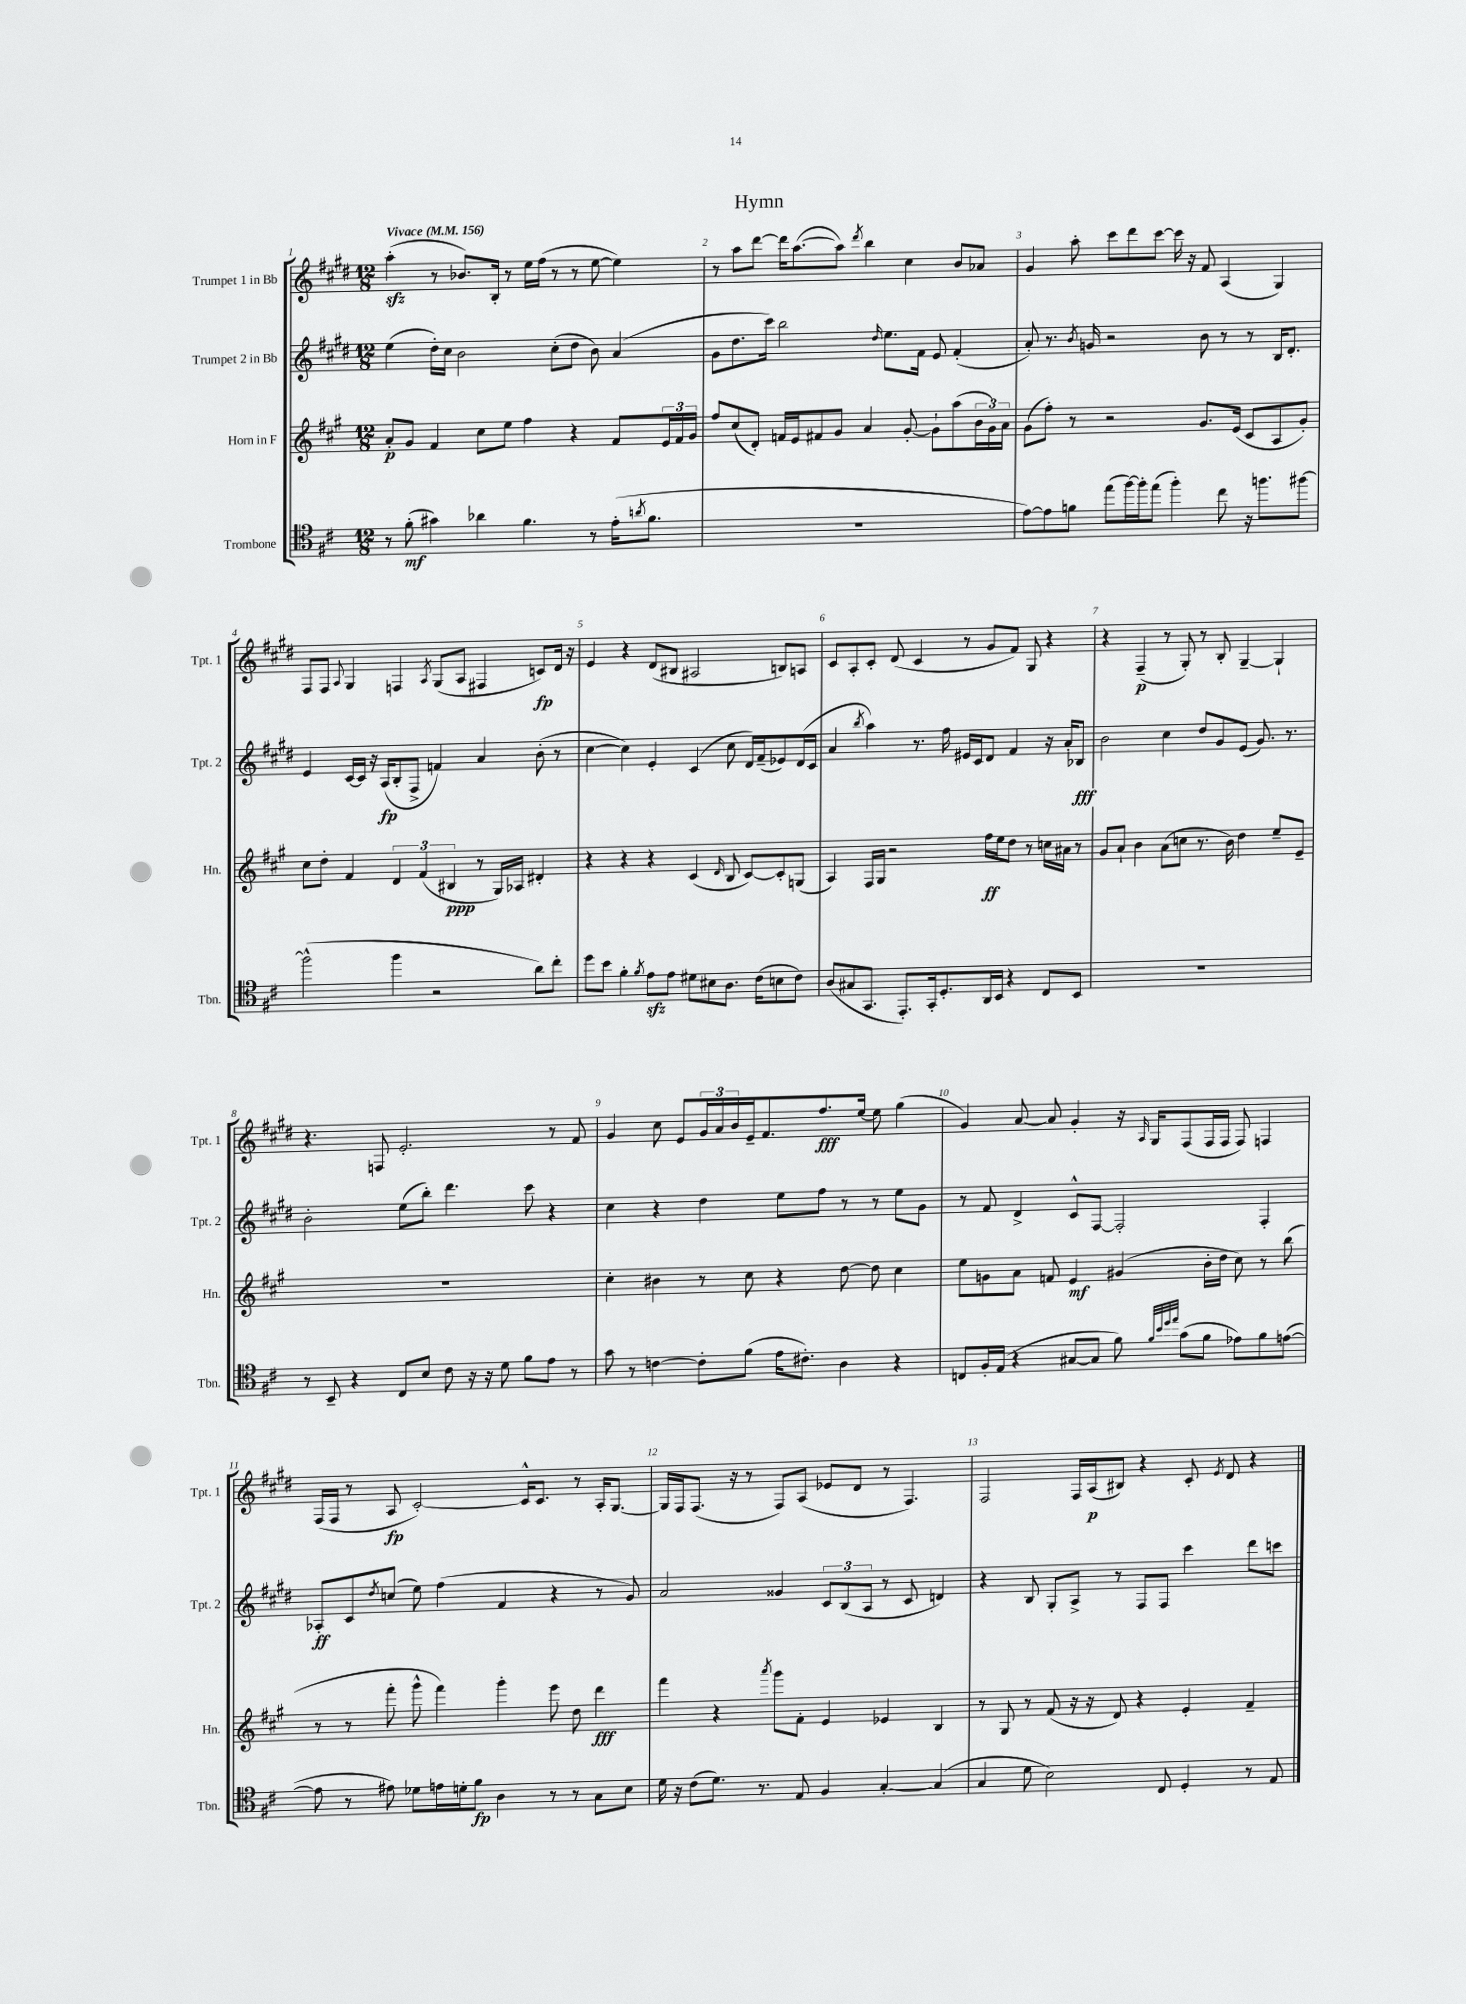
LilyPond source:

\header { title = "Hymn" }
<<
\new StaffGroup <<
\new Staff = "s0" \with { instrumentName = "Trumpet 1 in Bb" shortInstrumentName = "Tpt. 1" } {
    \clef treble \key e \major \numericTimeSignature \time 12/8 \tempo "Vivace" 4 = 156
    a''4-.\sfz( r8 bes'8.) b16-. r8 e''16 fis''16( r8 r8 e''8~ e''4) |
    r8 a''8 dis'''8~ dis'''16 a''8.~( a''8) \acciaccatura { dis'''8 } b''4 cis''4 b'8 aes'8 |
    gis'4 a''8-. cis'''8 dis'''8 cis'''8~ cis'''16 r16 fis'8 a4( gis4) |
    fis8 fis8 \appoggiatura { a8 } gis4 f4 \acciaccatura { a8 } gis8( a8 fis4 c'8\fp) dis'16 r16 |
    e'4 r4 dis'8( bis8 ais2 b8) a8 |
    cis'8 a8-. cis'8-. dis'8( cis'4 r8 gis'8 fis'8) gis8 r4 |
    r4 fis4--\p( r8 gis8-.) r8 b8-. gis4~-- gis4-! |
    r4. f8 e'2.-. r8 fis'8 |
    gis'4 cis''8 e'8 \tuplet 3/2 { gis'16 a'16 b'16 } e'16-- fis'8. fis''8.\fff e''16~ e''8 gis''4( |
    gis'4) a'8~ a'8 gis'4-. r16 \grace { a16 } gis16 fis8( fis16 fis16 fis8) f4 |
    fis16( fis16 r8 a8\fp cis'2~-.) cis'16-^ cis'8. r8 a16-. gis8.~ |
    gis16 fis16 fis8.( r16 r8 fis8) a8( ees'8 dis'8 r8 fis4.) |
    fis2 fis16 a16\p( bis8) r4 cis'8-. \acciaccatura { e'8 } dis'8 r4 \bar "|." |
}
\new Staff = "s1" \with { instrumentName = "Trumpet 2 in Bb" shortInstrumentName = "Tpt. 2" } {
    \clef treble \key e \major \numericTimeSignature \time 12/8
    e''4( dis''16-.) cis''16 b'2 cis''8-.( dis''8 b'8) a'4( |
    gis'8 dis''8. cis'''16) b''2 \grace { dis''16 } e''8. fis'16 e'8 fis'4-.( |
    a'8-.) r8. \acciaccatura { b'8 } g'16 r2 b'8 r8 r8 b16 dis'8.-. |
    e'4 cis'16~ cis'16 r16 a16\fp( b8-. fis8-> f'4) a'4 b'8-.( r8 |
    cis''4~ cis''4) e'4-. cis'4( cis''8 dis'16) fis'16--( ees'8) dis'16( cis'16 |
    a'4 \acciaccatura { b''8 } a''4) r8. fis''16 eis'16 cis'16 dis'8 fis'4 r16 a'16-. bes8\fff |
    b'2 cis''4 dis''8 gis'8 e'8( gis'8.) r8. |
    b'2-. e''8( b''8-.) dis'''4. cis'''8 r4 |
    cis''4 r4 dis''4 e''8 fis''8 r8 r8 e''8 gis'8 |
    r8 fis'8 dis'4-> cis'8-^ fis8~ fis2-. fis4-. |
    aes8-.\ff cis'8 \acciaccatura { dis''8 } c''8( e''8) fis''4( fis'4 r4 r8 gis'8) |
    a'2 gisis'4 \tuplet 3/2 { cis'8 b8( a8 } r8 cis'8 d'4) |
    r4 b8 gis8-. a8-> r8 fis8 fis8 cis'''4 dis'''8 c'''8 \bar "|." |
}
\new Staff = "s2" \with { instrumentName = "Horn in F" shortInstrumentName = "Hn." } {
    \clef treble \key a \major \numericTimeSignature \time 12/8
    a'8-.\p gis'8 fis'4 cis''8 e''8 fis''4 r4 fis'8 \tuplet 3/2 { e'16 fis'16 gis'16 } |
    fis''8 cis''8( d'8-.) f'16 e'16 fis'8 gis'8 a'4 gis'8~-. gis'8-! a''8( \tuplet 3/2 { b'16 gis'16) a'16 } |
    gis'8( fis''8-.) r8 r2 gis'8. e'16( cis'8 a8 gis'8-.) |
    cis''8 d''8-. fis'4 \tuplet 3/2 { d'4 fis'4( bis4\ppp } r8 gis16) aes16 dis'4-. |
    r4 r4 r4 cis'4( \grace { d'16 } b8 cis'8~) cis'8-. g8( |
    a4) fis16 gis16 r2 fis''16\ff e''16 d''8 r8 c''16 ais'16 r8 |
    gis'8 a'8-! b'4 a'8( c''8 r8. b'16) d''4 e''8-- e'8-- |
    R1. |
    cis''4-. bis'4 r8 cis''8 r4 d''8~ d''8 cis''4 |
    e''8 g'8 a'8 f'8 e'4\mf gis'4( b'16-. d''16 cis''8) r8 b''8( |
    r8 r8 fis'''8-. gis'''8-^ fis'''4) gis'''4-. e'''8 d''8 d'''4\fff |
    fis'''4 r4 \acciaccatura { a'''8 } gis'''8 fis'8-. e'4 ees'4 b4 |
    r8 gis8 r8 fis'8( r16 r16 d'8) r4 e'4-. fis'4-- \bar "|." |
}
\new Staff = "s3" \with { instrumentName = "Trombone" shortInstrumentName = "Tbn." } {
    \clef tenor \key d \major \numericTimeSignature \time 12/8
    r8 fis'8-.\mf( gis'4) aes'4 fis'4. r8 e'16-.( \acciaccatura { a'8 } fis'8. |
    R1. |
    e'8~) e'8 f'8 e''8( fis''16~) fis''16-. e''8( fis''4-.) cis''8 r16 f''8. fis''8~ |
    fis''2-^( fis''4 r2 a'8) cis''8-. |
    d''8 b'8 fis'4-. \acciaccatura { fis'8 } e'8\sfz e'8 dis'8 bis8 a8. cis'16( b8 cis'8) |
    a8( gis8 g,8. e,8.-.) g,16-. d8.-. a,16 b,16 r4 cis8 b,8 |
    R1. |
    r8 b,8-- r4 cis8 b8 cis'8 r16 r16 d'8 fis'8 e'8 r8 |
    g'8 r8 c'4~ c'8-. fis'8( e'16 cis'8.-.) a4 r4 |
    c8 fis16-. e16( r4 gis8~ gis8 fis'8) \grace { fis'32 b'32 d''32 e''32 } g'8( fis'8 ees'8) fis'8 e'8~( |
    e'8 r8 eis'8) des'8 e'16 d'16-. fis'8\fp a4 r8 r8 g8 b8 |
    d'16 r16 cis'8( d'8.) r8. e8 fis4 g4~-. g4( |
    g4 d'8 b2) cis8 d4-. r8 e8 \bar "|." |
}
>>
>>
\layout { \context { \Score \override BarNumber.break-visibility = ##(#f #t #t) barNumberVisibility = #all-bar-numbers-visible } }
